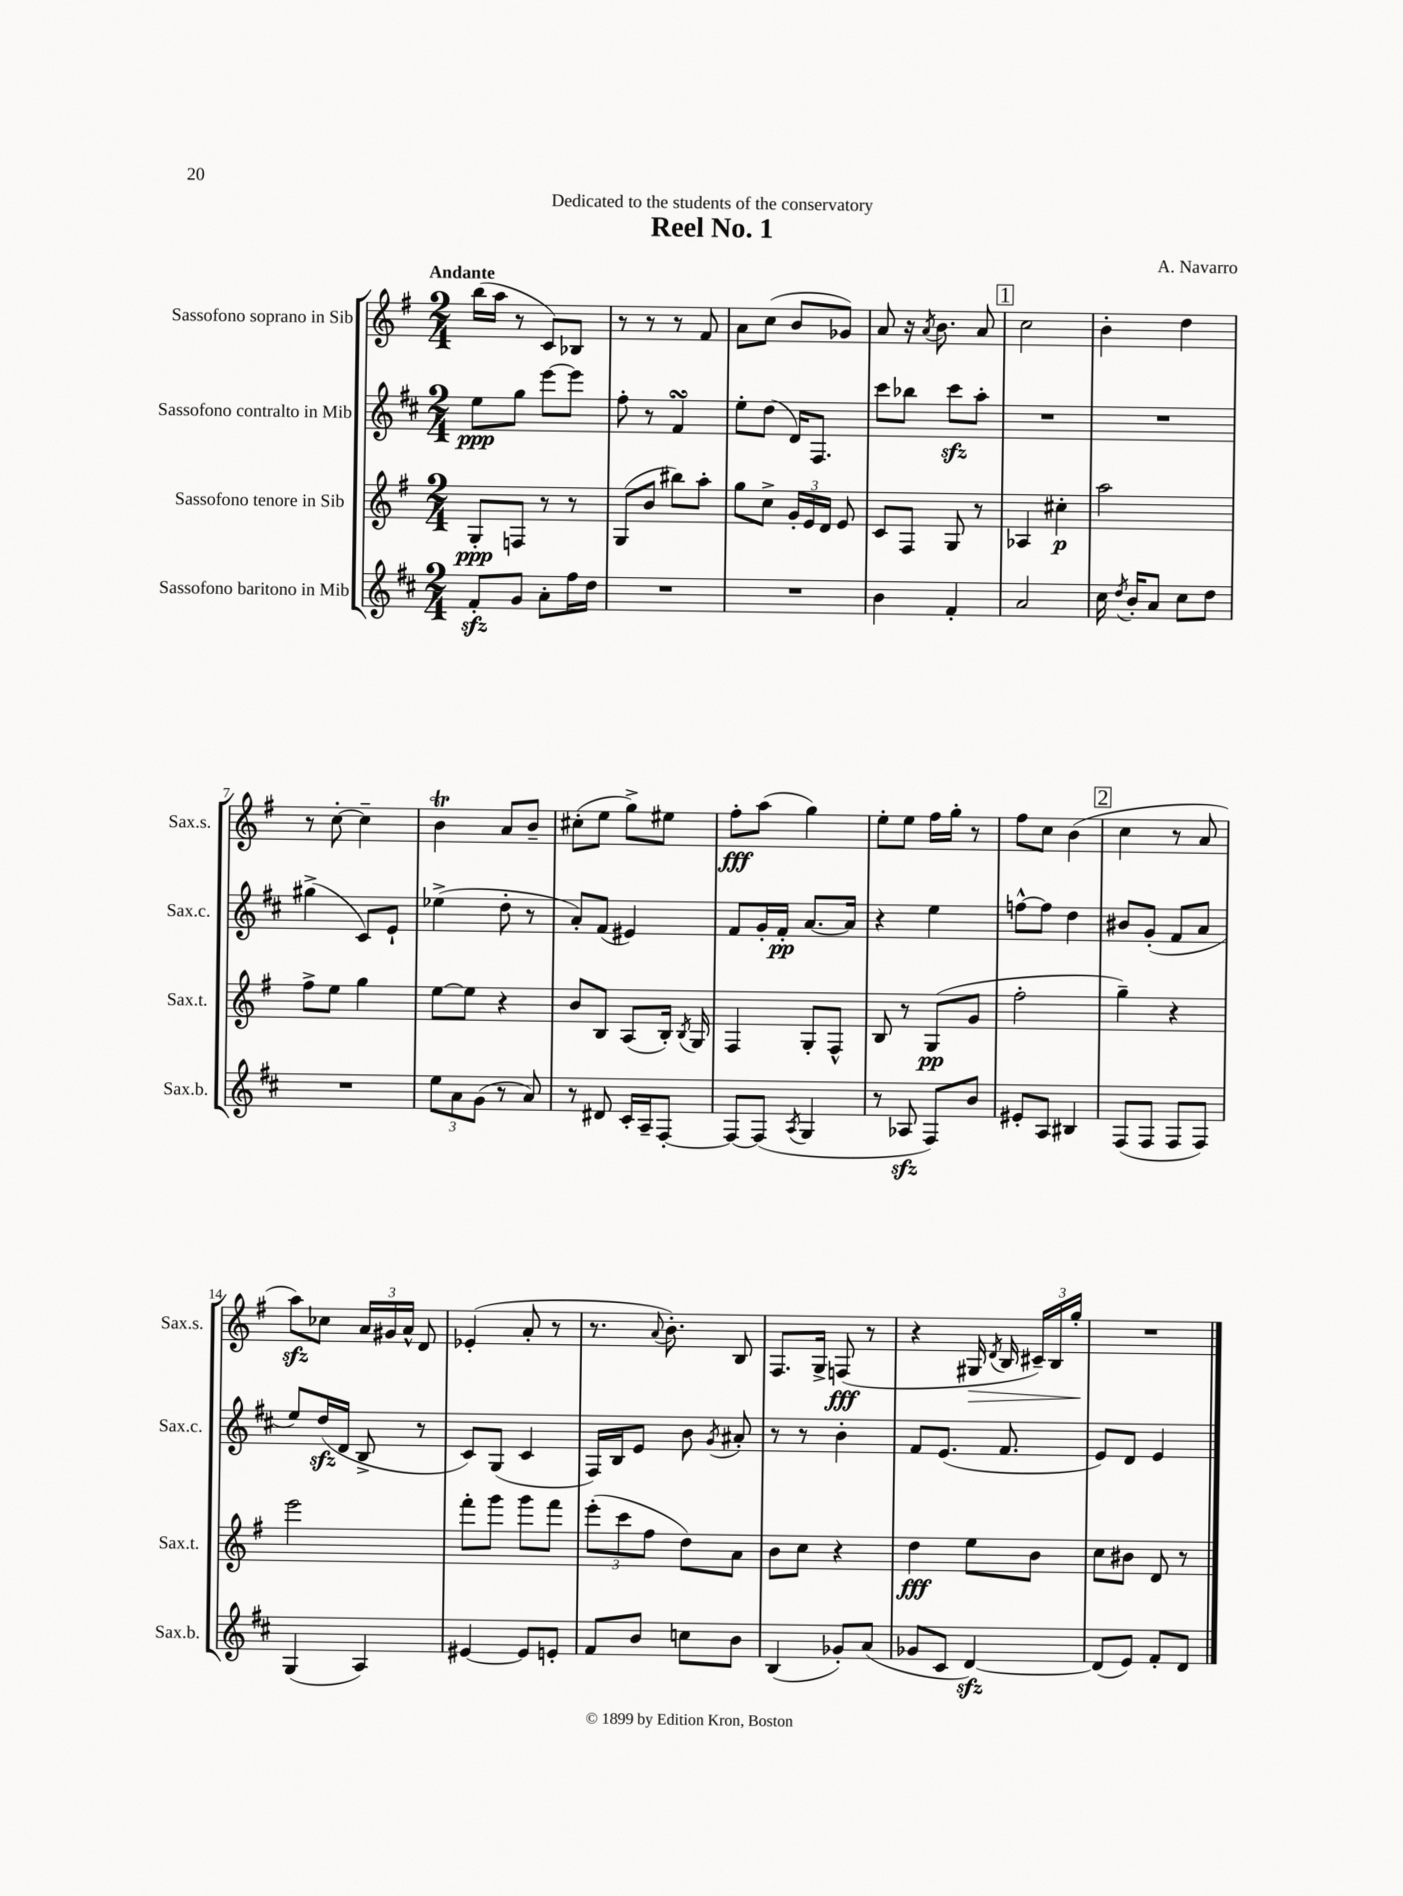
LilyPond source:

\header { title = "Reel No. 1" composer = "A. Navarro" dedication = "Dedicated to the students of the conservatory" }
<<
\new StaffGroup <<
\new Staff = "s0" \with { instrumentName = "Sassofono soprano in Sib" shortInstrumentName = "Sax.s." } {
    \clef treble \key g \major \numericTimeSignature \time 2/4 \tempo "Andante"
    \autoBeamOff b''16[( a''16] r8 c'8[) bes8] |
    r8 r8 r8 fis'8 |
    a'8[ c''8]( b'8[ ges'8]) |
    a'8 r16 \acciaccatura { a'8 } b'8. a'8 |
    \mark \markup { \box "1" } c''2 |
    b'4-. d''4 |
    r8 c''8~-. c''4-- |
    b'4\trill a'8[ b'8]-- |
    cis''8[-.( e''8] g''8[->) eis''8] |
    fis''8[-.\fff a''8]( g''4) |
    e''8[-. e''8] fis''16[ g''16]-. r8 |
    fis''8[ c''8] b'4( |
    \mark \markup { \box "2" } c''4 r8 a'8 |
    a''8[\sfz) ces''8] \tuplet 3/2 { a'16[ gis'16 a'16]-^ } d'8 |
    ees'4-.( a'8-. r8 |
    r8. \appoggiatura { a'8 } b'8.-.) b8 |
    fis8.[ g16]-> f8\fff( r8 |
    r4 gis16\> \acciaccatura { d'8 } b16 \tuplet 3/2 { cis'16[--) b16 g''16]-.\! } |
    R2 \bar "|." |
}
\new Staff = "s1" \with { instrumentName = "Sassofono contralto in Mib" shortInstrumentName = "Sax.c." } {
    \clef treble \key d \major \numericTimeSignature \time 2/4
    \autoBeamOff e''8[\ppp g''8] e'''8[~ e'''8] |
    fis''8-. r8 fis'4\turn |
    e''8[-. d''8]( d'16[) fis8.] |
    cis'''8[ bes''8] cis'''8[\sfz a''8]-. |
    \mark \markup { \box "1" } R2 |
    R2 |
    gis''4->( cis'8[) e'8]-! |
    ees''4->( d''8-. r8 |
    a'8[-.) fis'8]( eis'4) |
    fis'8[ g'16-. fis'16]-.\pp a'8.[~ a'16] |
    r4 e''4 |
    f''8[~-^ f''8] d''4 |
    \mark \markup { \box "2" } bis'8[ g'8]-.( fis'8[ a'8] |
    e''8[) d''16\sfz( d'16] b8-> r8 |
    cis'8[) g8]( cis'4 |
    fis16[) b16 e'8] b'8 \acciaccatura { g'8 } ais'8-. |
    r8 r8 b'4-. |
    fis'8[ e'8.]( fis'8. |
    e'8[) d'8] e'4 \bar "|." |
}
\new Staff = "s2" \with { instrumentName = "Sassofono tenore in Sib" shortInstrumentName = "Sax.t." } {
    \clef treble \key g \major \numericTimeSignature \time 2/4
    \autoBeamOff g8[-.\ppp f8] r8 r8 |
    g8[( b'8] bis''8[) a''8]-. |
    g''8[ c''8]-> \tuplet 3/2 { g'16[-. e'16 d'16] } e'8 |
    c'8[ fis8] g8 r8 |
    \mark \markup { \box "1" } aes4 cis''4-.\p |
    a''2 |
    fis''8[-> e''8] g''4 |
    e''8[~ e''8] r4 |
    b'8[ b8] a8[( b16]-.) \acciaccatura { b8 } g16 |
    fis4 g8[-. fis8]-^ |
    b8 r8 g8[\pp( g'8] |
    fis''2-. |
    \mark \markup { \box "2" } g''4--) r4 |
    e'''2 |
    fis'''8[-. g'''8] g'''8[ fis'''8] |
    \tuplet 3/2 { e'''8[-.( c'''8 fis''8] } d''8[) a'8] |
    b'8[ c''8] r4 |
    d''4\fff e''8[ b'8] |
    c''8[ bis'8] d'8 r8 \bar "|." |
}
\new Staff = "s3" \with { instrumentName = "Sassofono baritono in Mib" shortInstrumentName = "Sax.b." } {
    \clef treble \key d \major \numericTimeSignature \time 2/4
    \autoBeamOff fis'8[-.\sfz g'8] a'8[-. fis''16 d''16] |
    R2 |
    R2 |
    b'4 fis'4-. |
    \mark \markup { \box "1" } a'2 |
    cis''16 \acciaccatura { d''8 } b'16[-. a'8] cis''8[ d''8] |
    R2 |
    \tuplet 3/2 { e''8[ a'8 g'8]( } r8 a'8) |
    r8 dis'8 cis'16[-. a16-- fis8]~-. |
    fis8[~ fis8]( \acciaccatura { a8 } g4 |
    r8 aes8\sfz fis8[) b'8] |
    eis'8[-. a8] bis4 |
    \mark \markup { \box "2" } fis8[( fis8] fis8[ fis8]) |
    g4( a4) |
    eis'4~ eis'8[ e'8]-. |
    fis'8[ b'8] c''8[ b'8] |
    b4( ges'8[-.) a'8]( |
    ges'8[ cis'8] d'4~\sfz) |
    d'8[( e'8]) fis'8[-. d'8] \bar "|." |
}
>>
>>
